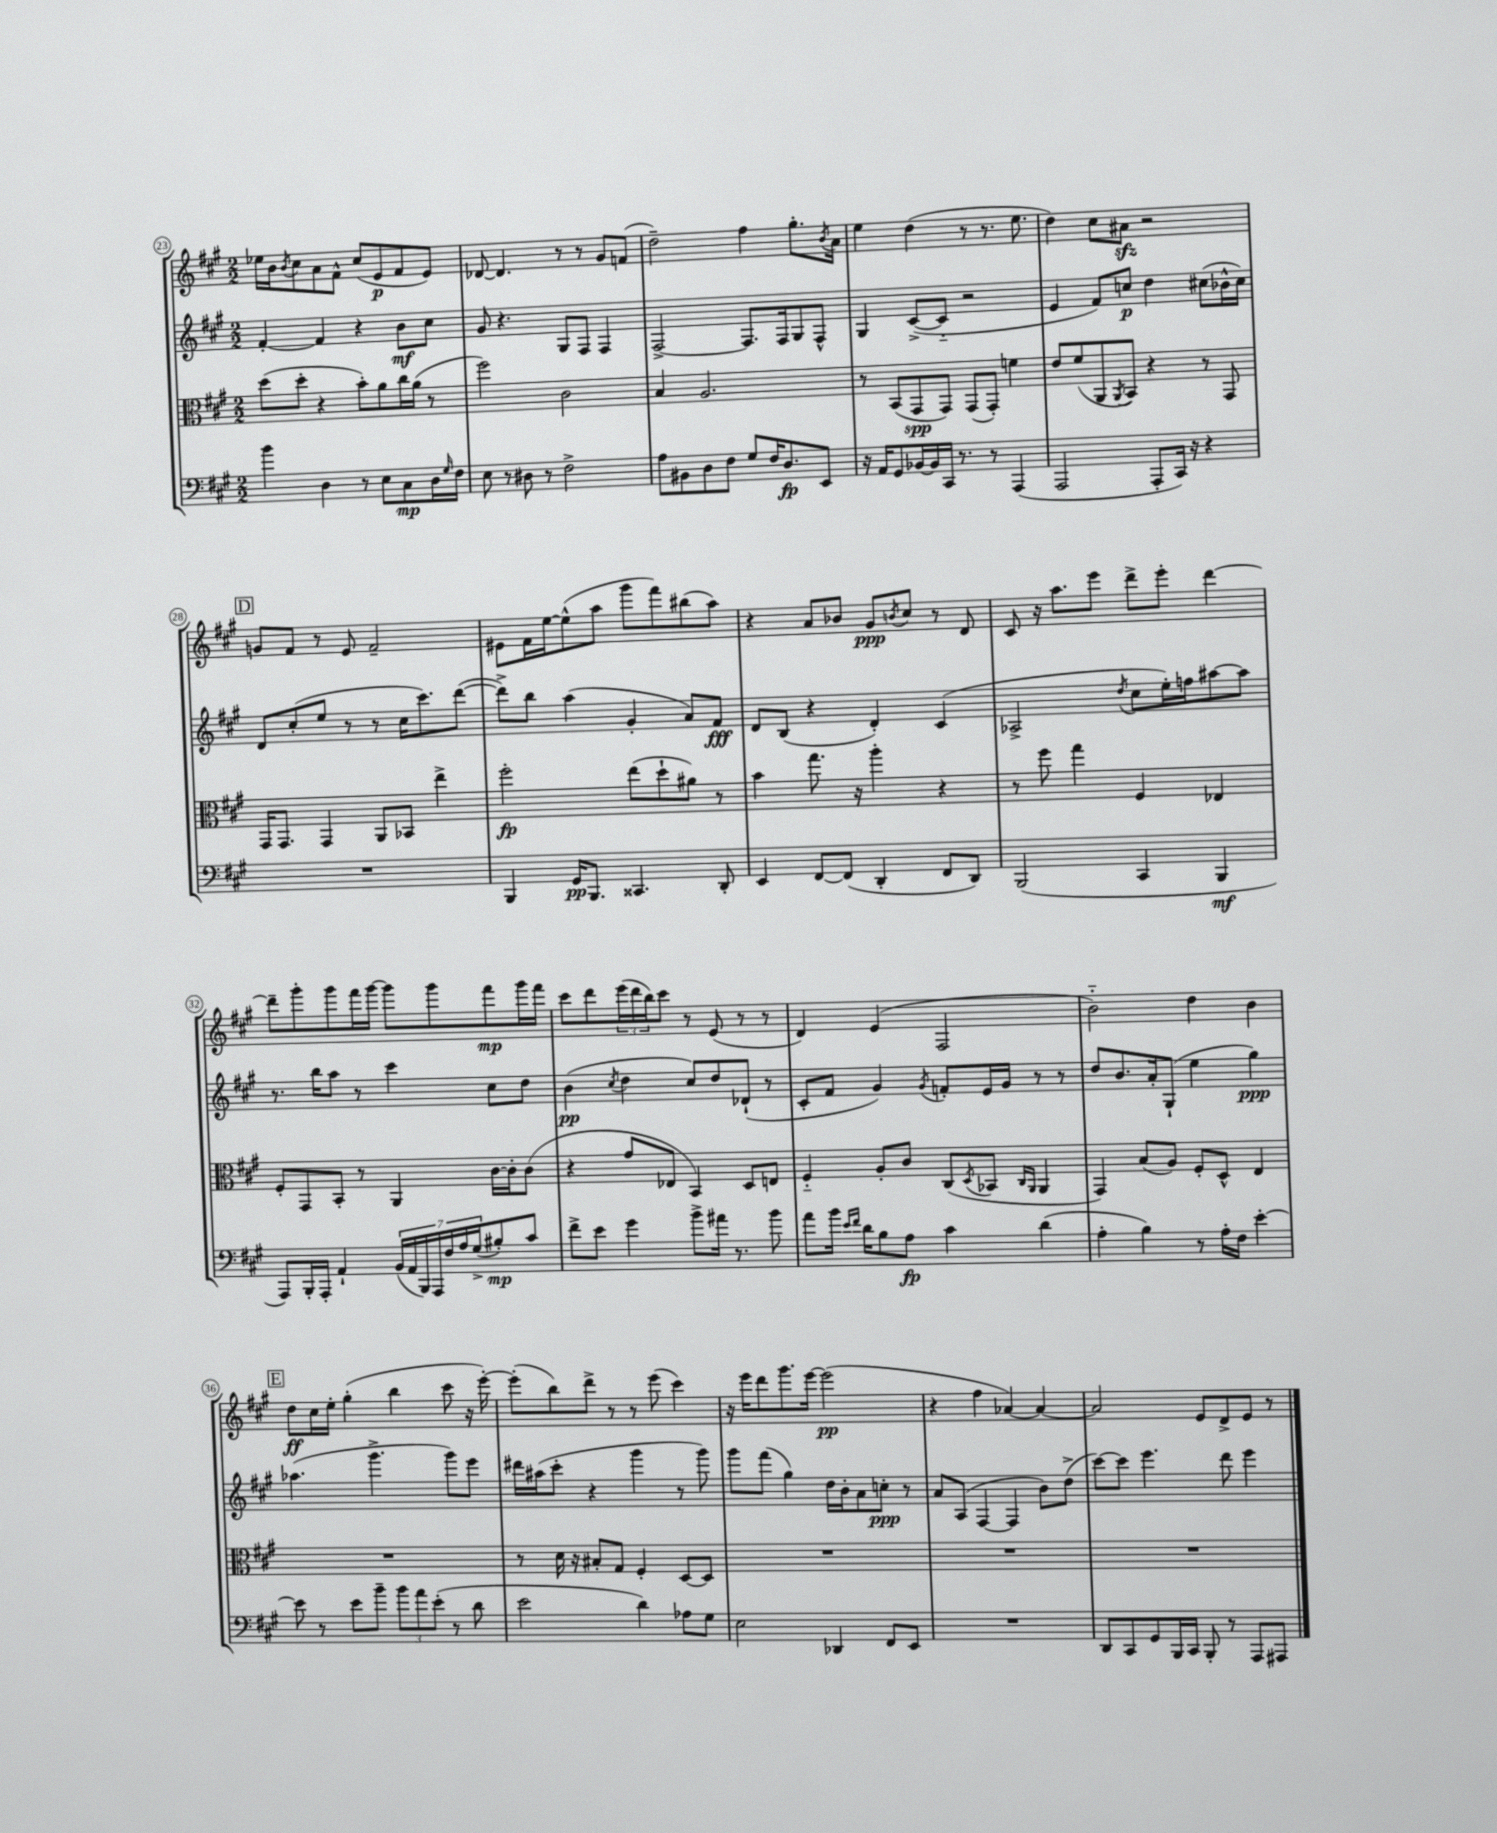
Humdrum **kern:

**kern	**dynam	**kern	**dynam	**kern	**dynam	**kern	**dynam
*part4	*part4	*part3	*part3	*part2	*part2	*part1	*part1
*staff4	*staff4	*staff3	*staff3	*staff2	*staff2	*staff1	*staff1
*clefF4	*	*clefC3	*	*clefG2	*	*clefG2	*
*k[f#c#g#]	*	*k[f#c#g#]	*	*k[f#c#g#]	*	*k[f#c#g#]	*
*M2/2	*	*M2/2	*	*M2/2	*	*M2/2	*
=23	=23	=23	=23	=23	=23	=23	=23
4b\	.	(8dd\L	.	[4f#'/	.	16ee-X\LL	.
.	.	.	.	.	.	16b\J	.
.	.	.	.	.	.	8qb/	.
.	.	8dd'\J	.	.	.	8cc#\	.
4D\	.	4r	.	4f#/]	.	8a\	.
.	.	.	.	.	.	8f#^^\J	.
8r	.	8b'\L)	.	4r	.	(8cc#/L	.
8E\L	.	8a\	.	.	.	8e/	p
8C#\	mp	16cc#\L	.	8b\L	mf	8f#/	.
.	.	(16a\JJ	.	.	.	.	.
16D\L	.	8r	.	8cc#\J	.	8e/J)	.
16qqG#/	.	.	.	.	.	.	.
16F#\JJ	.	.	.	.	.	.	.
=24	=24	=24	=24	=24	=24	=24	=24
8E\	.	2ff#\)	.	8g#/	.	[8d-X/	.
8r	.	.	.	4.r	.	4.d-/]	.
8D#X\	.	.	.	.	.	.	.
8r	.	.	.	.	.	.	.
2F#^\	.	2c#\	.	8G#/L	.	8r	.
.	.	.	.	8F#/J	.	8r	.
.	.	.	.	4F#/	.	8g#/L	.
.	.	.	.	.	.	(8fn/J	.
=25	=25	=25	=25	=25	=25	=25	=25
8A\L	.	4B/	.	[2F#^/	.	2dd~\)	.
8BB#X\	.	.	.	.	.	.	.
8D\	.	2.A/	.	.	.	.	.
8F#\J	.	.	.	.	.	.	.
8G#/L	.	.	.	8.F#/L]	.	4ff#\	.
16F#/K	.	.	.	.	.	.	.
8.D/	fp	.	.	16F#/k	.	.	.
.	.	.	.	8G#/	.	8.gg#'\L	.
8EE/J	.	.	.	8F#^^/J	.	.	.
.	.	.	.	.	.	8qb/	.
.	.	.	.	.	.	16a\Jk	.
=26	=26	=26	=26	=26	=26	=26	=26
16r	.	8r	.	4G#/	.	4ee\	.
16AA/KL	.	.	.	.	.	.	.
8GG#/	.	(8BB/L	.	.	.	.	.
[16BB-X/L	.	8GG#/	spp	([8c#^/L	.	(4dd\	.
16BB-/]	.	.	.	.	.	.	.
16CC#/JJ	.	8GG#/J)	.	8c#/J]	.	.	.
8.r	.	.	.	.	.	.	.
.	.	(8GG#/L	.	2r	.	8r	.
8r	.	8GG#'/J)	.	.	.	8.r	.
(4AAA/	.	4fn\	.	.	.	.	.
.	.	.	.	.	.	8.ee\	.
=27	=27	=27	=27	=27	=27	=27	=27
2AAA/	.	8e/L	.	4e/	.	4dd\)	.
.	.	(8f#/	.	.	.	.	.
.	.	8AA/	.	8f#/L)	.	8cc#\L	.
.	.	8qAA/	.	.	.	.	.
.	.	8BB/J)	.	8ccn/J	p	8a#Xzz\J	.
8AAA'/L	.	4r	.	4dd\	.	2r	.
16CC#/Jk)	.	.	.	.	.	.	.
16r	.	.	.	.	.	.	.
4r	.	8r	.	(8cc#X\L	.	.	.
.	.	8GG#/	.	16b-X^^\L	.	.	.
.	.	.	.	16cc#\JJ)	.	.	.
!!LO:LB:g=z
!!LO:REH:place=s1:t=D
=28	=28	=28	=28	=28	=28	=28	=28
1r	.	16GG#/KL	.	8d/L	.	8gn/L	.
.	.	8.GG#/J	.	.	.	.	.
.	.	.	.	(8cc#'/	.	8f#/J	.
.	.	4GG#/	.	8ee/J	.	8r	.
.	.	.	.	8r	.	8e/	.
.	.	8AA/L	.	8r	.	2f#~/	.
.	.	8BB-X/J	.	16cc#\KL	.	.	.
.	.	.	.	8.ccc#\)	.	.	.
.	.	4ee^\	.	.	.	.	.
.	.	.	.	([8ddd\J	.	.	.
=29	=29	=29	=29	=29	=29	=29	=29
4BBB/	.	2ff#'\	fp	8ddd^\L])	.	8e#X\L	.
.	.	.	.	8bb\J	.	16f#\L	.
.	.	.	.	.	.	[16ee\J	.
16GG#/KL	pp	.	.	(4aa\	.	(8ee^^\]	.
8.BBB/J	.	.	.	.	.	.	.
.	.	.	.	.	.	8aa\J	.
4.CC##X/	.	(8ee\L	.	4g#'/	.	8ggg#\L	.
.	.	8dd`\	.	.	.	8fff#\)	.
.	.	8a#X\J)	.	8a/L)	.	(8bb#X\	.
8DD'/	.	8r	.	8f#/J	fff	8aa\J)	.
=30	=30	=30	=30	=30	=30	=30	=30
4EE/	.	4b\	.	8d/L	.	4r	.
.	.	.	.	(8B/J	.	.	.
[8FF#/L	.	8.gg#\	.	4r	.	8a/L	.
(8FF#/J]	.	.	.	.	.	8b-X/J	.
.	.	16r	.	.	.	.	.
4DD'/	.	4aa'\	.	4d'/)	.	8g#/L	ppp
.	.	.	.	.	.	8qbn/	.
.	.	.	.	.	.	8cc#/J	.
8FF#/L	.	4r	.	(4c#/	.	8r	.
8DD/J)	.	.	.	.	.	8d/	.
=31	=31	=31	=31	=31	=31	=31	=31
(2BBB/	.	8r	.	2A-X^/	.	8c#/	.
.	.	8ff#\	.	.	.	16r	.
.	.	.	.	.	.	8.aa\L	.
.	.	4gg#\	.	.	.	.	.
.	.	.	.	.	.	8eee\J	.
.	.	.	.	8qdd/	.	.	.
4CC#/	.	4F#/	.	8cc#\L	.	8ddd^\L	.
.	.	.	.	16ee'\L)	.	8eee'\J	.
.	.	.	.	16ffn\J	.	.	.
4BBB/	mf	4E-X/	.	[8aa#X\	.	[4ddd\	.
.	.	.	.	8aa#\J]	.	.	.
!!LO:LB:g=z
=32	=32	=32	=32	=32	=32	=32	=32
8AAA/L)	.	8F#'/L	.	8.r	.	8ddd~\L]	.
16BBB'/L	.	8GG#/	.	.	.	8ggg#'\	.
16AAA'/JJ	.	.	.	16bb\KL	.	.	.
4AA`/	.	8BB'/J	.	8aa\J	.	8ggg#\	.
.	.	8r	.	8r	.	16fff#\L	.
.	.	.	.	.	.	[16ggg#\JJ	.
(28BB/LL	.	4AA/	.	4ccc#\	.	8ggg#\L]	.
28AA/	.	.	.	.	.	.	.
28BBB/)	.	.	.	.	.	.	.
28AAA/	.	.	.	.	.	.	.
.	.	.	.	.	.	8ggg#\	.
28F#/	.	.	.	.	.	.	.
28A/	.	.	.	.	.	.	.
(28G#^/J	.	.	.	.	.	.	.
8B#X'/)	mp	[16c#\LL	.	8cc#\L	.	8fff#\	mp
.	.	16c#'\J]	.	.	.	.	.
8c#/J	.	(8c#\J	.	8dd\J	.	16ggg#\L	.
.	.	.	.	.	.	16fff#\JJ	.
=33	=33	=33	=33	=33	=33	=33	=33
8f#^\L	.	4r	.	(4b\	pp	8ccc#\L	.
8e\J	.	.	.	.	.	8ddd\	.
.	.	.	.	8qcc#/	.	.	.
4g#\	.	8g#/L	.	4dd\	.	(24eee\L	.
.	.	.	.	.	.	24ddd\	.
.	.	.	.	.	.	24bb\J)	.
.	.	8E-X/J	.	.	.	8ccc#\J	.
8b^\L	.	4BB/)	.	8cc#/L)	.	8r	.
16a#X\Jk	.	.	.	8dd/	.	(8e/	.
8.r	.	.	.	.	.	.	.
.	.	8D/L	.	(8d-X`/J	.	8r	.
8b\	.	8En/J	.	8r	.	8r	.
=34	=34	=34	=34	=34	=34	=34	=34
8a\L	.	4F#/	.	8c#'/L	.	4d/)	.
16b\Jk	.	.	.	8f#/J	.	.	.
16qqe/LL	.	.	.	.	.	.	.
16qqf#/JJ	.	.	.	.	.	.	.
16d\KL	.	.	.	.	.	.	.
8B\	.	8A'/L	.	4g#/)	.	(4e/	.
8A\J	fp	8c#/J	.	.	.	.	.
.	.	.	.	8qg#/	.	.	.
4c#\	.	(8C#/L	.	8fn'/L	.	2F#/	.
.	.	8qD/	.	.	.	.	.
.	.	8BB-X/J	.	16e/L	.	.	.
.	.	.	.	16g#/JJ	.	.	.
.	.	16qqC#/LL	.	.	.	.	.
.	.	16qqAA/JJ	.	.	.	.	.
(4d\	.	4AA/	.	8r	.	.	.
.	.	.	.	8r	.	.	.
=35	=35	=35	=35	=35	=35	=35	=35
4A'\	.	4GG#/)	.	8dd/L	.	2b\)	.
.	.	.	.	8.b/	.	.	.
4B\)	.	(8B/L	.	.	.	.	.
.	.	.	.	16a'/k	.	.	.
.	.	8A/J)	.	(8G#`/J	.	.	.
8r	.	8F#'/L	.	4ee\	.	4dd\	.
16A'\LL	.	8D^^/J	.	.	.	.	.
16F#\JJ	.	.	.	.	.	.	.
[4e'\	.	4E/	.	4gg#\)	ppp	4b\	.
!!LO:LB:g=z
!!LO:REH:place=s1:t=E
=36	=36	=36	=36	=36	=36	=36	=36
8e\]	.	1r	.	(4.aa-X\	.	8dd\L	ff
8r	.	.	.	.	.	16cc#\L	.
.	.	.	.	.	.	16ee'\JJ	.
8e\L	.	.	.	.	.	(4gg#'\	.
8b~\J	.	.	.	4.ggg#^\	.	.	.
12b\L	.	.	.	.	.	4bb\	.
12a\	.	.	.	.	.	.	.
(12e'\J	.	.	.	.	.	.	.
8r	.	.	.	8ggg#\L)	.	8ccc#\	.
8d\	.	.	.	8eee\J	.	16r	.
.	.	.	.	.	.	[16eee'\)	.
=37	=37	=37	=37	=37	=37	=37	=37
2e\	.	8r	.	16ddd#X\LL	.	(8eee'\L]	.
.	.	.	.	(16aa#X\J	.	.	.
.	.	16d\	.	8ccc#'\J	.	8bb\)	.
.	.	16r	.	.	.	.	.
.	.	8B#X'/L	.	4r	.	8ddd^\J	.
.	.	8G#/J	.	.	.	8r	.
4d\)	.	4F#'/	.	4ggg#\	.	8r	.
.	.	.	.	.	.	(8eee\	.
8A-X\L	.	[8D/L	.	8r	.	4ccc#\)	.
8G#\J	.	8D/J]	.	8ggg#\)	.	.	.
=38	=38	=38	=38	=38	=38	=38	=38
2E\	.	1r	.	8ggg#\L	.	16r	.
.	.	.	.	.	.	16eee\KL	.
.	.	.	.	(8fff#\J	.	8ddd\	.
.	.	.	.	4gg#\)	.	8.ggg#\	.
.	.	.	.	.	.	[16eee\Jk	.
4DD-X/	.	.	.	16dd\LL	.	(2eee\]	pp
.	.	.	.	16b'\J	.	.	.
.	.	.	.	8a\	.	.	.
8FF#/L	.	.	.	8ccn'\J	ppp	.	.
8EE/J	.	.	.	8r	.	.	.
=39	=39	=39	=39	=39	=39	=39	=39
1r	.	1r	.	8a/L	.	4r	.
.	.	.	.	(8A/J	.	.	.
.	.	.	.	[4F#/	.	4ff#\	.
.	.	.	.	4F#/]	.	[4a-X/)	.
.	.	.	.	8b\L)	.	4a-/_	.
.	.	.	.	(8dd^\J	.	.	.
=40	=40	=40	=40	=40	=40	=40	=40
8DD/L	.	1r	.	[8ccc#\L)	.	2a-/]	.
8CC#/	.	.	.	8ccc#\J]	.	.	.
8GG#/	.	.	.	4.eee\	.	.	.
16BBB/L	.	.	.	.	.	.	.
16CC#/JJ	.	.	.	.	.	.	.
8BBB'/	.	.	.	.	.	8e/L	.
8r	.	.	.	8ddd\	.	8d^/	.
8AAA/L	.	.	.	4eee\	.	8e/J	.
8AAA#X/J	.	.	.	.	.	8r	.
==	==	==	==	==	==	==	==
*-	*-	*-	*-	*-	*-	*-	*-
